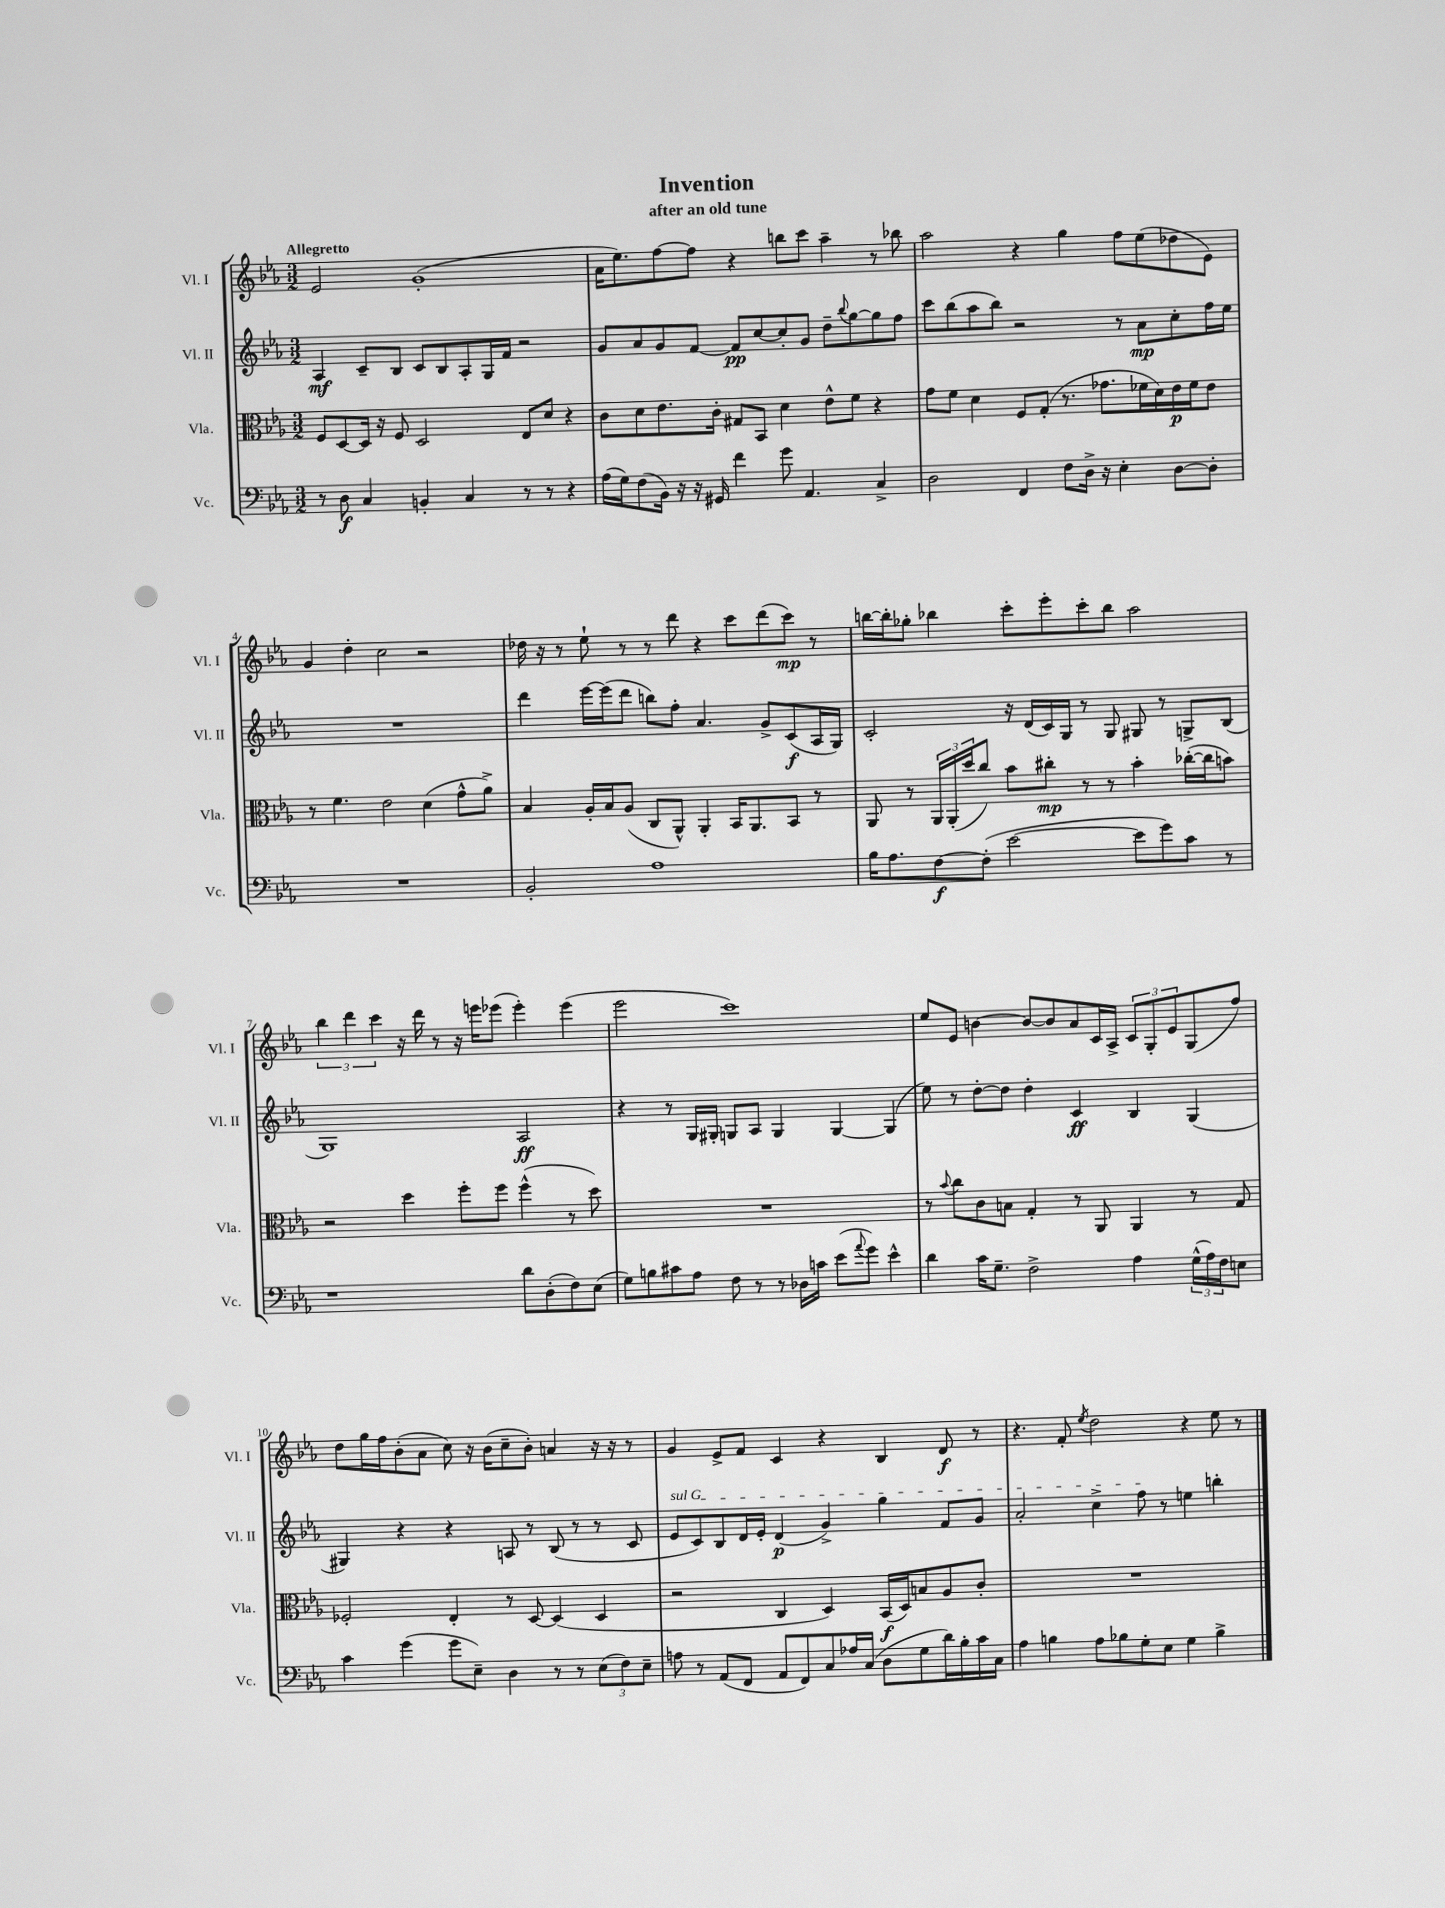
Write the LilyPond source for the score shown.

\header { title = "Invention" subtitle = "after an old tune" }
<<
\new StaffGroup <<
\new Staff = "s0" \with { instrumentName = "Vl. I" shortInstrumentName = "Vl. I" } {
    \clef treble \key ees \major \numericTimeSignature \time 3/2 \tempo "Allegretto"
    ees'2 g'1-.( |
    aes'16 ees''8.) f''8~ f''8 r4 b''8 c'''8 aes''4-- r8 bes''8 |
    aes''2 r4 g''4 f''8 ees''8( des''8 ees'8) |
    g'4 d''4-. c''2 r2 |
    des''16 r16 r8 ees''8-! r8 r8 d'''8 r4 c'''8 d'''8( c'''8\mp) r8 |
    b''16~ b''16-. ges''8-. bes''4 c'''8-. ees'''8-. c'''8-. bes''8 aes''2 |
    \tuplet 3/2 { bes''4 d'''4 c'''4 } r16 d'''16 r8 r16 e'''16 ees'''8( ees'''4-.) ees'''4( |
    ees'''2 c'''1) |
    ees''8 ees'8 b'4~ b'8~ b'8 aes'8 c'16 aes16-> \tuplet 3/2 { c'8 g8-. ees'8 } g8( f''8) |
    d''8 g''16 f''16 bes'8-.( aes'8 c''8) r16 bes'16( c''8-- bes'8-.) a'4 r16 r16 r8 |
    g'4 ees'8-> f'8 c'4 r4 bes4 d'8\f r8 |
    r4. f'8-. \acciaccatura { ees''8 } d''2 r4 ees''8 r8 \bar "|." |
}
\new Staff = "s1" \with { instrumentName = "Vl. II" shortInstrumentName = "Vl. II" } {
    \clef treble \key ees \major \numericTimeSignature \time 3/2
    aes4\mf c'8-- bes8 c'8 bes8 aes8-. g16 f'16 r2 |
    g'8 aes'8 g'8 f'8~ f'8\pp c''8~ c''8-. g'8 d''8-- \appoggiatura { bes''8 } g''8~ g''8 f''8 |
    c'''8 bes''8( aes''8 bes''8) r2 r8 aes'8\mp c''8-. f''16 ees''16 |
    R1. |
    d'''4 ees'''16~ ees'''16( d'''8 b''8) f''8-. aes'4. g'8-> c'8\f( aes16 g16) |
    c'2-. r16 d'16( c'16) g16 r8 g8 gis8 r8 g8-> bes8( |
    g1) aes2\ff |
    r4 r8 g16 gis16-. g8 aes8 g4 g4~ g4( |
    ees''8) r8 d''8~-. d''8 d''4-. c'4\ff bes4 g4( |
    gis4) r4 r4 a8 r8 bes8( r8 r8 c'8 |
    \once \override TextSpanner.bound-details.left.text = \markup { \italic "sul G" } ees'8\startTextSpan c'8) bes8 d'16 ees'16-. d'4\p( g'4->) g''4 f'8 g'8 |
    aes'2-. c''4-> f''8\stopTextSpan r8 e''4 b''4-. \bar "|." |
}
\new Staff = "s2" \with { instrumentName = "Vla." shortInstrumentName = "Vla." } {
    \clef alto \key ees \major \numericTimeSignature \time 3/2
    f8 d8~ d16 r16 f8 d2 ees8 d'8 r4 |
    c'8 d'8 ees'8. c'16-. gis8 bes,8 d'4 ees'8-^ f'8 r4 |
    g'8 f'8 d'4 f8 g8-.( r8. ges'8. fes'16 d'16) ees'16\p fes'16 ees'8 |
    r8 f'4. ees'2 d'4( g'8-^ aes'8->) |
    bes4 aes16-. bes16 aes8( c8 aes,8-^) aes,4-. bes,16 aes,8. bes,8 r8 |
    aes,8 r8 \tuplet 3/2 { aes,16 aes,16-.( d''16 } c''8) bes'8 cis''8-.\mp r8 r8 bes'4-. ces''16~-.( ces''16 b'8) |
    r2 d''4 f''8-. f''8 f''4-^( r8 d''8) |
    R1. |
    r8 \appoggiatura { bes'8 } c''8 c'8 b8 g4-. r8 aes,8 aes,4 r8 g8 |
    fes2-. ees4-. r8 d8~ d4( d4 |
    r2 c4 d4) bes,16\f( d16) b8 aes8 c'8-. |
    R1. \bar "|." |
}
\new Staff = "s3" \with { instrumentName = "Vc." shortInstrumentName = "Vc." } {
    \clef bass \key ees \major \numericTimeSignature \time 3/2
    r8 d8\f c4 b,4-. c4 r8 r8 r4 |
    aes16( g16) f8( bes,16) r16 r16 gis,16 f'4 g'8 aes,4. c4-> |
    d2 f,4 f8 d16-> r16 ees4-. d8~ d8-. |
    R1. |
    bes,2-. aes1 |
    bes16 aes8. f8~\f f8-.( ees'2~ ees'8 g'8) c'8 r8 |
    r1 d'8 d8-.( f8) ees8( |
    g8) b8 cis'8 aes8 f8 r8 r8 des16 c'16 ees'8( \appoggiatura { aes'8 } g'8) ees'4-^ |
    d'4 c'16 g8.-- f2-> aes4 \tuplet 3/2 { g16-^( aes16) f16 } e8 |
    c'4 g'4( g'8 ees8--) d4 r8 r8 \tuplet 3/2 { ees8( f8) ees8-- } |
    a8 r8 aes,8( f,8 aes,8 f,8) c8 aes16 c16( d8 g8 d'16) bes16-. c'16 c16 |
    aes4 b4 aes8 bes8 g8-. ees8 g4 bes4-> \bar "|." |
}
>>
>>
